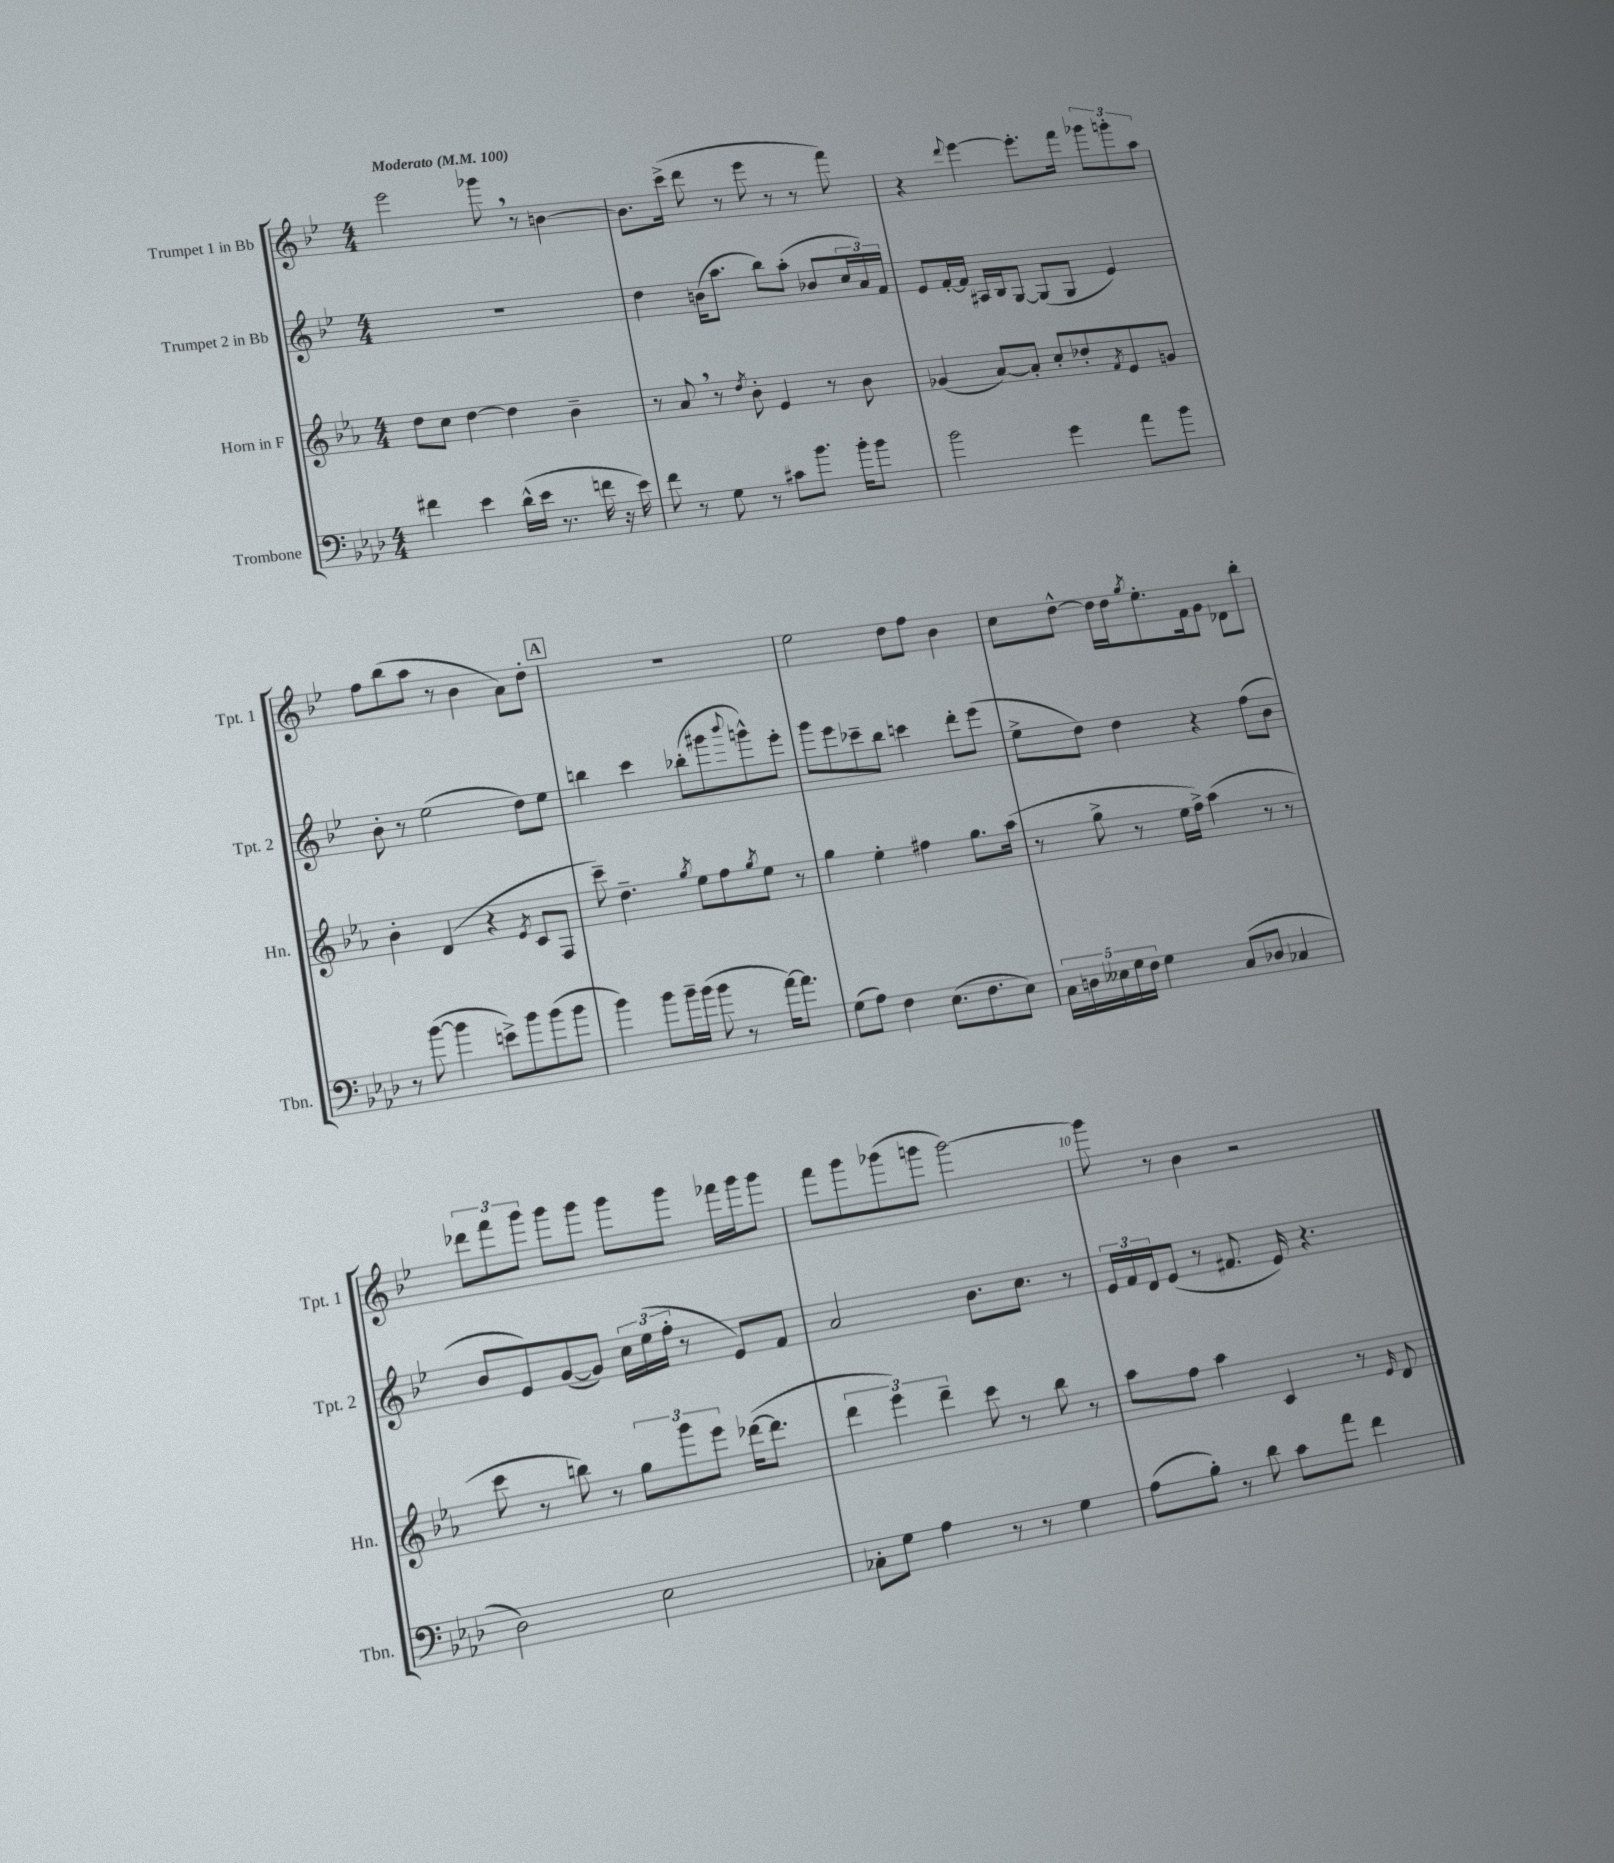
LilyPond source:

<<
\new StaffGroup <<
\new Staff = "s0" \with { instrumentName = "Trumpet 1 in Bb" shortInstrumentName = "Tpt. 1" } {
    \clef treble \key bes \major \numericTimeSignature \time 4/4 \tempo "Moderato" 4 = 100
    ees'''2 ges'''8 \breathe r8 b'4~ |
    b'8. c'''16->( d'''8 r8 ees'''8 r8 r8 f'''8) |
    r4 \appoggiatura { d'''8 } ees'''4~ ees'''8.-. f'''16 \tuplet 3/2 { ges'''8 g'''8-. a''8 } |
    f''8 bes''8( a''8 r8 bes'4 a'8) d''8-. |
    \mark \markup { \box "A" } R1 |
    ees''2 d''8 f''8 bes'4 |
    c''8 d''8~-^ d''16 d''16 \acciaccatura { g''8 } ees''8.-. f'16 g'8 des'8 bes''8-. |
    \tuplet 3/2 { des'''8 f'''8 g'''8 } g'''8 g'''8 g'''8 g'''8 fes'''16 g'''16 g'''8 |
    f'''8 g'''8 ges'''8( g'''8 g'''2~) |
    g'''8 r8 bes'4 r2 \bar "|." |
}
\new Staff = "s1" \with { instrumentName = "Trumpet 2 in Bb" shortInstrumentName = "Tpt. 2" } {
    \clef treble \key bes \major \numericTimeSignature \time 4/4
    R1 |
    d''4 b'16( a''8. bes''8) a''8-.( bes'8 \tuplet 3/2 { c''16 a'16) f'16 } |
    ees'8 f'16~-. f'16 ais16 bes16 g8~ g8( g8 ees'4) |
    bes'8-. r8 ees''2( d''8) ees''8 |
    \mark \markup { \box "A" } b''4 c'''4 bes''8-.( gis'''8 \appoggiatura { bes'''8 } g'''8-^) ees'''8-. |
    g'''8 ees'''8 ces'''8-- bes''8 c'''4 d'''8-. ees'''8( |
    ees''8-> d''8) d''4 r4 f''8( bes'8 |
    bes'8 ees'8) g'8~( g'8) \tuplet 3/2 { c''16 ees''16( f''16-. } r8 ees'8) f'8 |
    a'2 bes'8. c''8. r8 |
    \tuplet 3/2 { ees'16 f'16 d'16 } ees'8( r8 fis'8. ees'16) r4. \bar "|." |
}
\new Staff = "s2" \with { instrumentName = "Horn in F" shortInstrumentName = "Hn." } {
    \clef treble \key ees \major \numericTimeSignature \time 4/4
    d''8 c''8 d''4~ d''4 bes'4-- |
    r8 aes'8 \breathe r8 \acciaccatura { d''8 } bes'8-. ees'4 r8 bes'8 |
    ges'4( aes'8~) aes'8-. c''8-. des''8-. \acciaccatura { f'8 } ees'8 g'8 |
    bes'4-. d'4( r4 \acciaccatura { ees'8 } c'8 f8 |
    \mark \markup { \box "A" } c'''8--) d''4.-- \acciaccatura { g''8 } ees''8 f''8 \acciaccatura { g''8 } ees''8 r8 |
    g''4 ees''4-. fis''4 g''8. aes''16( |
    r8 g''8-> r8 ees''16 f''16->) aes''4( r8 r8 |
    c'''8 r8 b''8) r8 \tuplet 3/2 { g''8 g'''8 ees'''8 } des'''16~( des'''8. |
    \tuplet 3/2 { d'''4 ees'''4) d'''4-- } c'''8 r8 bes''8 r8 |
    aes''8 f''8 aes''4 c'4 r8 \grace { ees'16 } d'8 \bar "|." |
}
\new Staff = "s3" \with { instrumentName = "Trombone" shortInstrumentName = "Tbn." } {
    \clef bass \key aes \major \numericTimeSignature \time 4/4
    fis'4 ees'4 des'16-^( ees'16 r8. f'16 r16 ees'16) |
    f'8 r8 g8 r8 cis'8 bes'8. bes'16-. bes'8 |
    bes'2 g'4 aes'8 bes'8 |
    r8 bes'8~( bes'4 e'8->) bes'8 bes'8( bes'8 |
    \mark \markup { \box "A" } bes'4) bes'8 bes'16-- bes'16( bes'8 r8 aes'16~) aes'8. |
    g8( aes8) f4 ees8.( f8. ees8) |
    \tuplet 5/4 { c16 d16 eeses16 g16 f16 } g4 c8( des8 ces4 |
    des2) ees2 |
    ces8-. g8 aes4 r8 r8 g4 |
    aes8( bes8-.) r8 des'8 c'8 aes'8 f'4 \bar "|." |
}
>>
>>
\layout { \context { \Score \override BarNumber.break-visibility = ##(#f #t #t) barNumberVisibility = #(every-nth-bar-number-visible 5) } }
